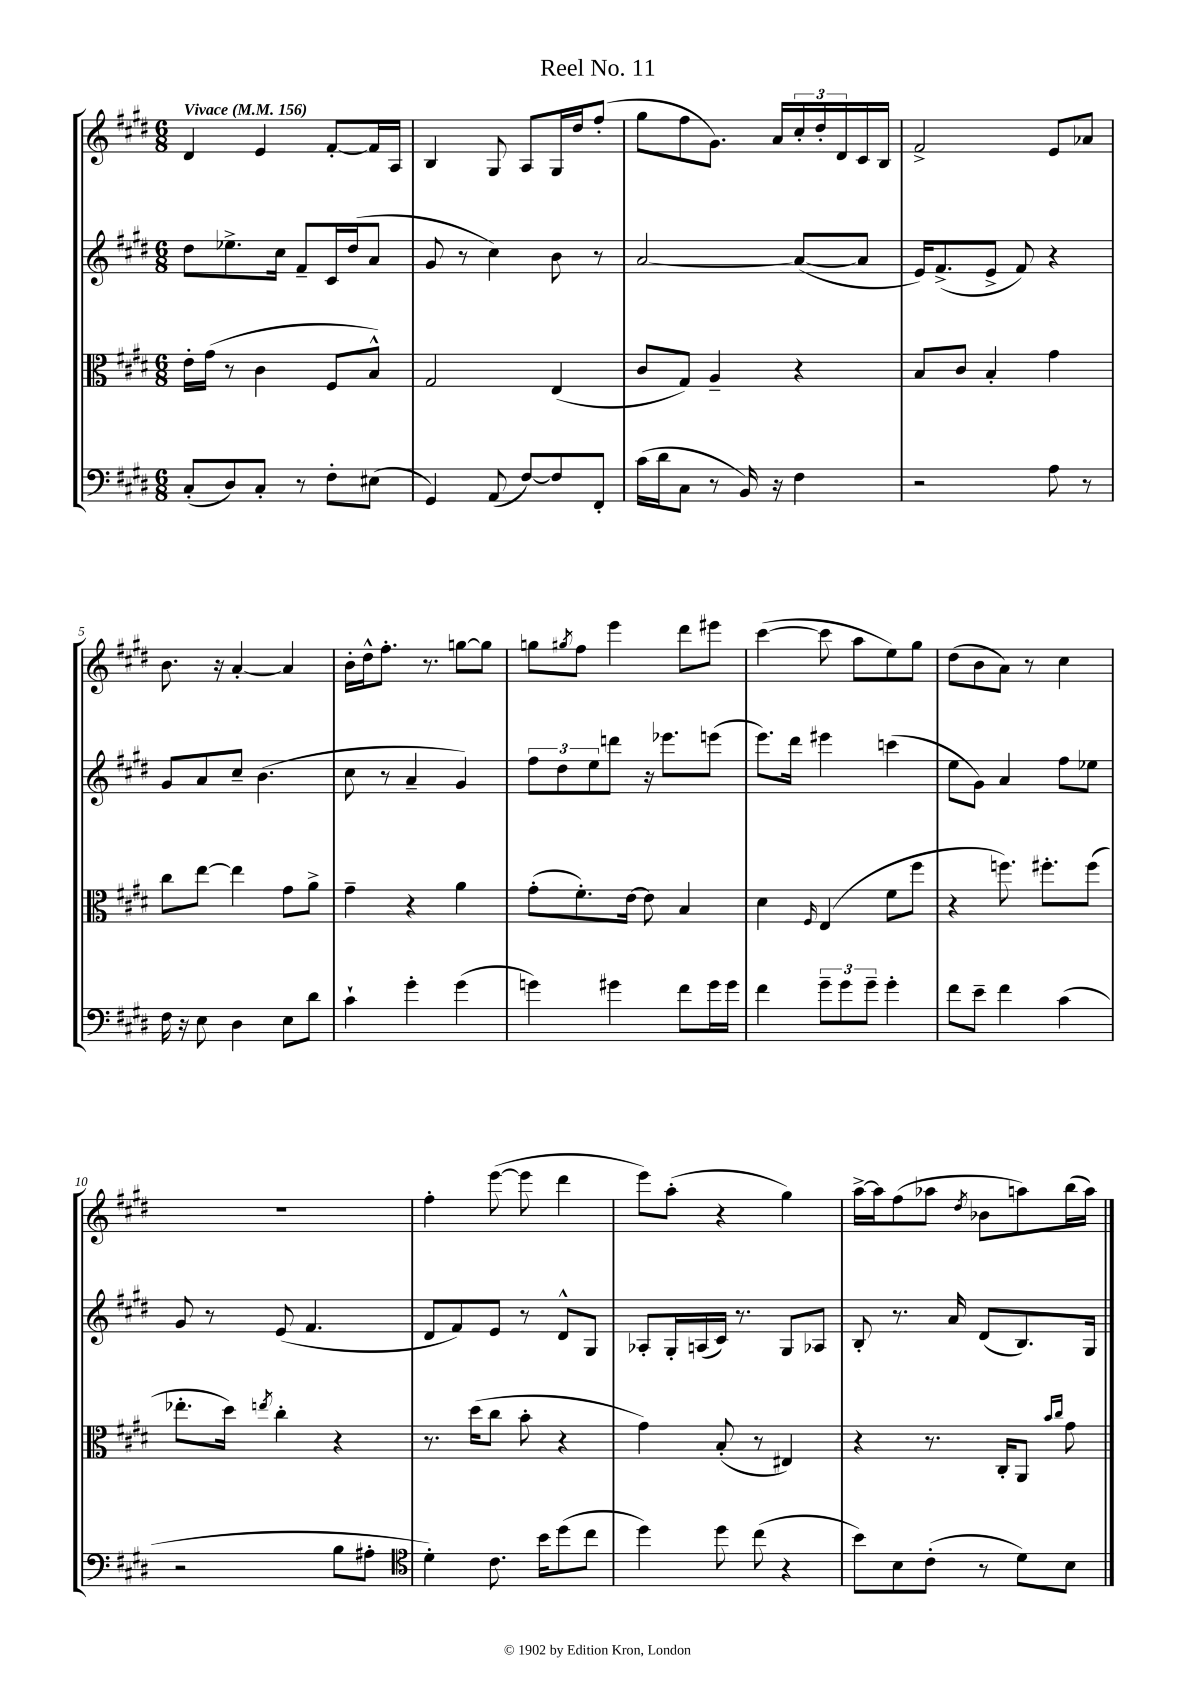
\header { title = "Reel No. 11" }
<<
\new StaffGroup <<
\new Staff = "s0" {
    \clef treble \key e \major \numericTimeSignature \time 6/8 \tempo "Vivace" 4 = 156
    dis'4 e'4 fis'8~-. fis'16 a16 |
    b4 gis8 a8 gis16 dis''16 fis''8-.( |
    gis''8 fis''8 gis'8.) a'16 \tuplet 3/2 { cis''16-. dis''16-. dis'16 } cis'16 b16 |
    fis'2-> e'8 aes'8 |
    b'8. r16 a'4~-. a'4 |
    b'16-. dis''16-^ fis''8.-. r8. g''8~ g''8 |
    g''8 \acciaccatura { gis''8 } fis''8 e'''4 dis'''8 eis'''8 |
    cis'''4~( cis'''8 a''8 e''8) gis''8 |
    dis''8( b'8 a'8) r8 cis''4 |
    R2. |
    fis''4-. e'''8~( e'''8 dis'''4 |
    e'''8) a''8-.( r4 gis''4) |
    a''16~-> a''16 fis''8( aes''8 \acciaccatura { dis''8 } bes'8 a''8) b''16( a''16) \bar "|." |
}
\new Staff = "s1" {
    \clef treble \key e \major \numericTimeSignature \time 6/8
    dis''8 ees''8.-> cis''16 fis'8-- cis'16 dis''16( a'8 |
    gis'8 r8 cis''4) b'8 r8 |
    a'2~ a'8~( a'8 |
    e'16) fis'8.->( e'8-> fis'8) r4 |
    gis'8 a'8 cis''8-- b'4.( |
    cis''8 r8 a'4-- gis'4) |
    \tuplet 3/2 { fis''8 dis''8 e''8 } d'''8 r16 ees'''8. e'''8( |
    e'''8.) dis'''16 eis'''4 c'''4( |
    e''8 gis'8) a'4 fis''8 ees''8 |
    gis'8 r8 e'8( fis'4. |
    dis'8 fis'8) e'8 r8 dis'8-^ gis8 |
    aes8-. gis16-. a16( cis'16) r8. gis8 aes8 |
    b8-. r8. a'16 dis'8( b8.) gis16 \bar "|." |
}
\new Staff = "s2" {
    \clef alto \key e \major \numericTimeSignature \time 6/8
    e'16-. gis'16( r8 cis'4 fis8 b8-^) |
    gis2 e4( |
    cis'8 gis8) a4-- r4 |
    b8 cis'8 b4-. gis'4 |
    cis''8 e''8~ e''4 gis'8 a'8-> |
    gis'4-- r4 a'4 |
    gis'8-.( fis'8.-.) e'16~ e'8 b4 |
    dis'4 \grace { fis16 } e4( fis'8 fis''8 |
    r4 f''8.) fis''8.-. fis''8( |
    ees''8.-. dis''16) \acciaccatura { e''8 } cis''4-. r4 |
    r8. dis''16( cis''8 b'8-. r4 |
    gis'4) b8-.( r8 eis4) |
    r4 r8. cis16-. a,8 \grace { b'16 cis''16 } gis'8 \bar "|." |
}
\new Staff = "s3" {
    \clef bass \key e \major \numericTimeSignature \time 6/8
    cis8-.( dis8) cis8-. r8 fis8-. eis8( |
    gis,4) a,8( fis8~) fis8 fis,8-. |
    cis'16( dis'16 cis8 r8 b,16) r16 fis4 |
    r2 a8 r8 |
    fis16 r16 e8 dis4 e8 dis'8 |
    cis'4-! gis'4-. gis'4( |
    g'4) gis'4 fis'8 gis'16 gis'16 |
    fis'4 \tuplet 3/2 { gis'8-- gis'8 gis'8-- } gis'4-. |
    fis'8 e'8-- fis'4 cis'4( |
    r2 b8 ais8-. |
    \clef tenor dis'4-.) cis'8. b'16 dis''8( cis''8 |
    dis''4) dis''8 cis''8( r4 |
    b'8) b8 cis'8-.( r8 dis'8) b8 \bar "|." |
}
>>
>>
